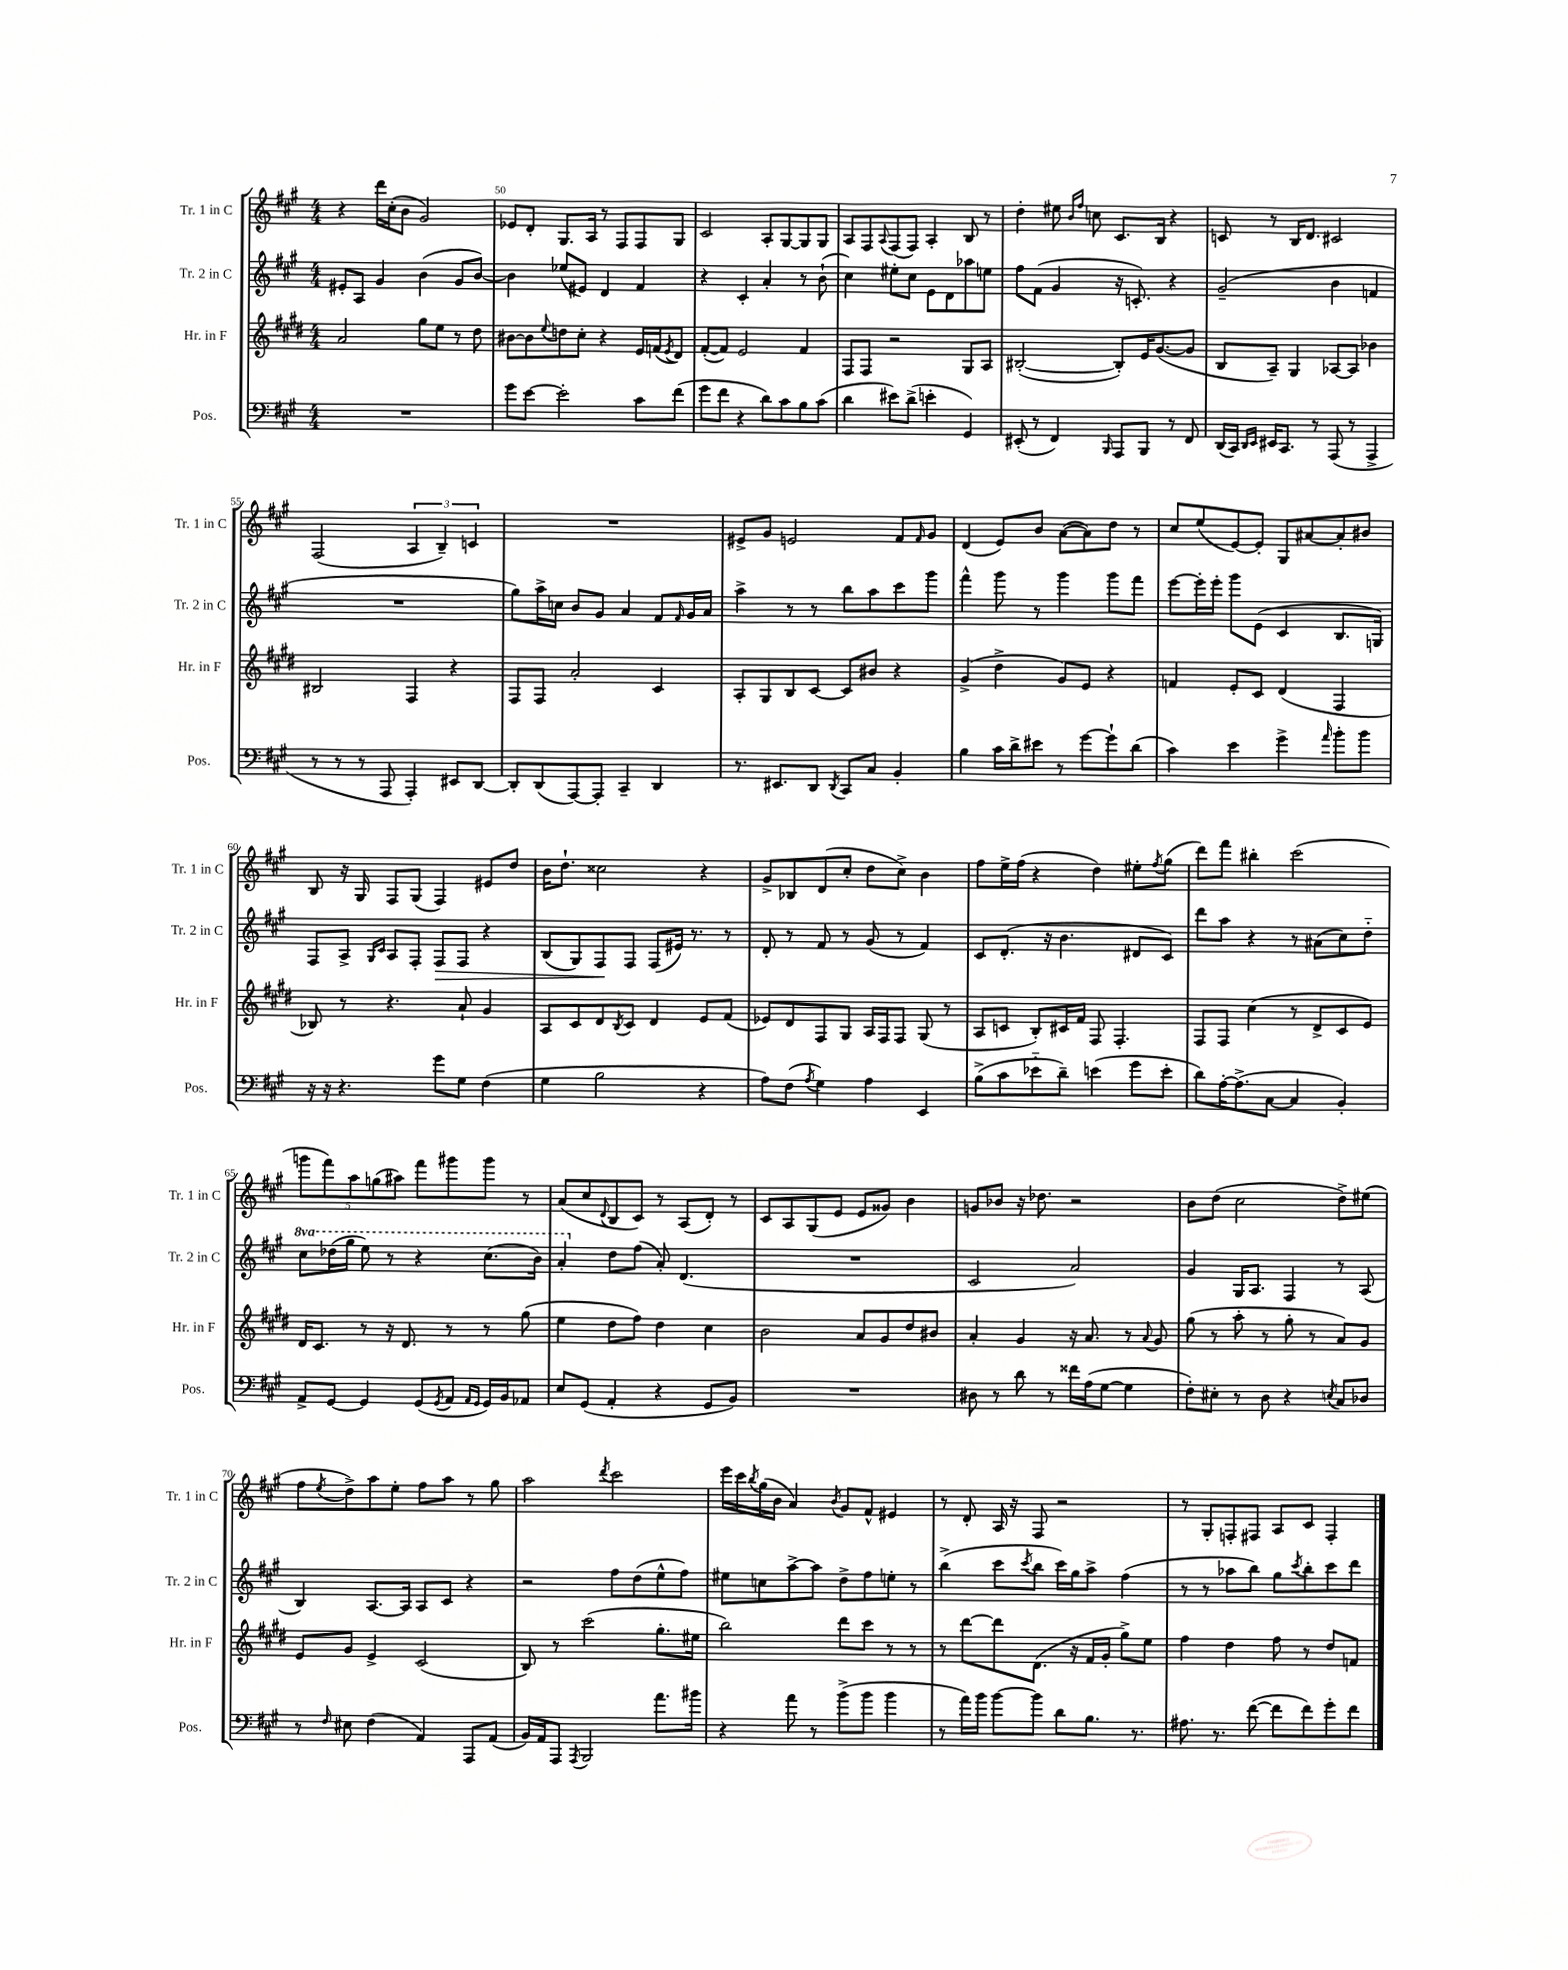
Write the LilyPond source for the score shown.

<<
\new StaffGroup <<
\new Staff = "s0" \with { instrumentName = "Tr. 1 in C" shortInstrumentName = "Tr. 1 in C" } {
    \clef treble \key a \major \numericTimeSignature \time 4/4
    r4 d'''16 cis''16-.( b'8 gis'2) |
    ees'8 d'8-. gis8. a16 r8 fis8 fis8 gis8 |
    cis'2 a8-. gis8~ gis8 gis8 |
    a8 fis8 \appoggiatura { a8 } fis8( fis8) a4-. b8 r8 |
    d''4-. eis''8 \grace { b'16 fis''16 } c''8 cis'8. b16 r4 |
    c'8 r8 b16 d'8. cis'2 |
    fis2( \tuplet 3/2 { a4 b4--) c'4 } |
    R1 |
    eis'8-> gis'8 e'2 fis'8 \grace { fis'16 } gis'8 |
    d'4( e'8) b'8 a'8~( a'8) d''8 r8 |
    cis''8 e''8( e'8~) e'8-. gis8 ais'8~ ais'8-. bis'8 |
    b8 r16 gis16 fis8 gis8( fis4) eis'8 d''8 |
    b'16 d''8.-! cisis''2 r4 |
    gis'8-> bes8 d'8( cis''8-. d''8 cis''8->) b'4 |
    fis''8 e''16-> fis''16( r4 d''4) eis''8-. \acciaccatura { fis''8 } gis''8( |
    d'''8) fis'''8 bis''4-. cis'''2( |
    \tuplet 5/4 { g'''8 fis'''8) a''8 g''8( ais''8) } fis'''8 gis'''8 gis'''8 r8 |
    a'8( cis''8 \appoggiatura { d'8 } b8 cis'8) r8 a8( d'8-.) r8 |
    cis'8 a8 gis8( e'8 e'8 gisis'8) b'4 |
    g'8 bes'8 r16 des''8. r2 |
    b'8 d''8( cis''2 d''8->) eis''8( |
    fis''8 \acciaccatura { e''8 } d''8->) a''8 e''8-. fis''8 a''8 r8 gis''8 |
    a''2 \acciaccatura { d'''8 } cis'''2 |
    e'''16 cis'''16 \acciaccatura { b''8 } gis''16( b'16 a'4) \acciaccatura { b'8 } gis'8 fis'8-^ eis'4 |
    r8 d'8-. a16 r16 fis8 r2 |
    r8 gis8-. f8-. fis8 a8 cis'8 fis4-. \bar "|." |
}
\new Staff = "s1" \with { instrumentName = "Tr. 2 in C" shortInstrumentName = "Tr. 2 in C" } {
    \clef treble \key a \major \numericTimeSignature \time 4/4 \set Staff.ottavationMarkups = #ottavation-simple-ordinals
    eis'8-. a8 gis'4 b'4( gis'8 b'8~) |
    b'4 ees''8( eis'8) d'4 fis'4 |
    r4 cis'4-. a'4-. r8 b'8-!( |
    cis''4) eis''8-. cis''8 e'8 d'8 aes''8 e''8 |
    fis''8 fis'8( gis'4 r16 c'8.-.) r4 |
    gis'2--( b'4 f'4 |
    R1 |
    gis''8) a''16-> c''16 b'8 gis'8 a'4 fis'8 \grace { fis'16 } gis'16 a'16 |
    a''4-> r8 r8 b''8 a''8 cis'''8 gis'''8 |
    fis'''4-^ gis'''8 r8 gis'''4 gis'''8 fis'''8 |
    e'''8~ e'''16-. e'''16-. gis'''8 e'8( cis'4 b8. g16) |
    fis8 a8-> \grace { gis16 cis'16 } a8 fis8-. fis8\> fis8 r4 |
    b8( gis8) fis8\! fis8 fis8( eis'16) r8. r8 |
    d'8-. r8 fis'8 r8 gis'8( r8 fis'4) |
    cis'8 d'8.-.( r16 b'4. dis'8 cis'8) |
    d'''8 a''8 r4 r8 ais'8( cis''8) d''8-_ |
    \ottava #1 cis'''8 des'''16( gis'''16 e'''8) r8 r4 cis'''8.( b''16) |
    a''4-. \ottava #0 d''8 fis''8( a'8-.) d'4.( |
    R1 |
    cis'2 a'2) |
    gis'4 gis16 a8. fis4 r8 a8( |
    b4) a8.~ a16 a8 cis'8 r4 |
    r2 fis''8 d''8( e''8-^ fis''8) |
    eis''8 c''8 a''8~-> a''8 d''8-> fis''8 e''8-. r8 |
    b''4->( cis'''8 \acciaccatura { cis'''8 } b''8 cis'''16) gis''16 a''8-> fis''4( |
    r8 r8 aes''8 b''8) gis''8 \acciaccatura { cis'''8 } b''8-. cis'''8 d'''8 \bar "|." |
}
\new Staff = "s2" \with { instrumentName = "Hr. in F" shortInstrumentName = "Hr. in F" } {
    \clef treble \key e \major \numericTimeSignature \time 4/4
    a'2 gis''8 e''8 r8 dis''8 |
    bis'8~ bis'8 \appoggiatura { e''8 } d''8 cis''8-. r4 e'16 f'16( \acciaccatura { e'8 } dis'8) |
    fis'8~-.( fis'8) e'2 fis'4 |
    fis8 fis8 r2 gis8 a8 |
    bis2~-.( bis8-.) e'16 gis'8.~( gis'8 |
    b8 a8--) gis4 aes8~ aes8 bes'4 |
    bis2 fis4 r4 |
    fis8 fis8 a'2-. cis'4 |
    a8-. gis8 b8 cis'8~ cis'8 bis'8 r4 |
    gis'4->( dis''4-> gis'8) e'8 r4 |
    f'4 e'8-. cis'8 dis'4( fis4 |
    bes8) r8 r4. a'8-! gis'4 |
    a8 cis'8 dis'8 \acciaccatura { b8 } cis'8 dis'4 e'8 fis'8( |
    ees'8) dis'8 fis8 gis8 a16 fis16 fis8 gis8( r8 |
    a8 c'8 b8-.) cis'16 fis'16 fis8 fis4.-. |
    fis8 fis8 cis''4( r8 dis'8-> cis'8 e'8) |
    dis'16 cis'8. r8 r16 dis'8. r8 r8 gis''8( |
    e''4 dis''8 fis''8) dis''4 cis''4 |
    b'2 a'8 gis'8 dis''8 bis'8 |
    a'4-. gis'4 r16 a'8. r8 \appoggiatura { a'8 } gis'8 |
    gis''8( r8 a''8-. r8 gis''8-. r8 a'8) gis'8 |
    e'8 gis'8 e'4-> cis'2( |
    b8) r8 cis'''2( gis''8.-. eis''16 |
    b''2) dis'''8 cis'''8 r8 r8 |
    r8 dis'''8~ dis'''8 dis'8.( r16 fis'16 gis'16-. gis''8->) e''8 |
    fis''4 dis''4 fis''8 r8 dis''8 f'8 \bar "|." |
}
\new Staff = "s3" \with { instrumentName = "Pos." shortInstrumentName = "Pos." } {
    \clef bass \key a \major \numericTimeSignature \time 4/4
    R1 |
    gis'8 e'8~ e'2-. cis'8 fis'8( |
    gis'8 fis'8 r4 d'8) cis'8 b8 cis'8( |
    d'4 eis'8) d'8->( e'4-. gis,4) |
    eis,8-.( r8 fis,4) \grace { b,,16 } a,,8 b,,8 r8 fis,8 |
    d,16( cis,16) \grace { d,16 e,16 } eis,16 cis,8. r8 a,,8( r8 a,,4-> |
    r8 r8 r8 a,,8 a,,4-.) eis,8 d,8~ |
    d,8-. d,8( a,,8~) a,,8-. cis,4-- d,4 |
    r8. eis,8. d,8 \acciaccatura { d,8 } cis,8 cis8 b,4-. |
    b4 cis'16 d'16-> eis'8 r8 gis'8~ gis'8-! d'8( |
    cis'4) e'4 gis'4-> \grace { a'16 } b'8-. b'8 |
    r16 r16 r4. gis'8 gis8 fis4( |
    gis4 b2 r4 |
    a8) fis8( \acciaccatura { a8 } gis4) a4 e,4 |
    b8->( cis'8 ees'8-_ d'8--) e'4( gis'8 e'8-. |
    d'8) a16~-. a8.->( cis8~ cis4 b,4-.) |
    a,8-> gis,8~ gis,4 gis,8( \acciaccatura { gis,8 } a,8 \grace { a,16 gis,16 } gis,16) b,16 aes,8 |
    e8 gis,8( a,4-. r4 gis,8 b,8) |
    R1 |
    dis8 r8 d'8 r8 fisis'16 a16( gis8~ gis4 |
    fis8-.) eis8-. r8 d8 r4 \acciaccatura { e8 } cis8 des8 |
    r8 \grace { fis16 } eis8 fis4( a,4) a,,8 a,8( |
    b,16) a,16 a,,8 \acciaccatura { a,,8 } b,,2 a'8. bis'16 |
    r4 a'8 r8 b'8->( b'8 b'4 |
    r8 a'16) b'16 b'8~ b'8 d'8 b8. r8. |
    ais8. r8. fis'8~( fis'8 fis'8) gis'8-. fis'8 \bar "|." |
}
>>
>>
\layout { \context { \Score currentBarNumber = #49 \override BarNumber.break-visibility = ##(#f #t #t) barNumberVisibility = #(every-nth-bar-number-visible 5) } }
